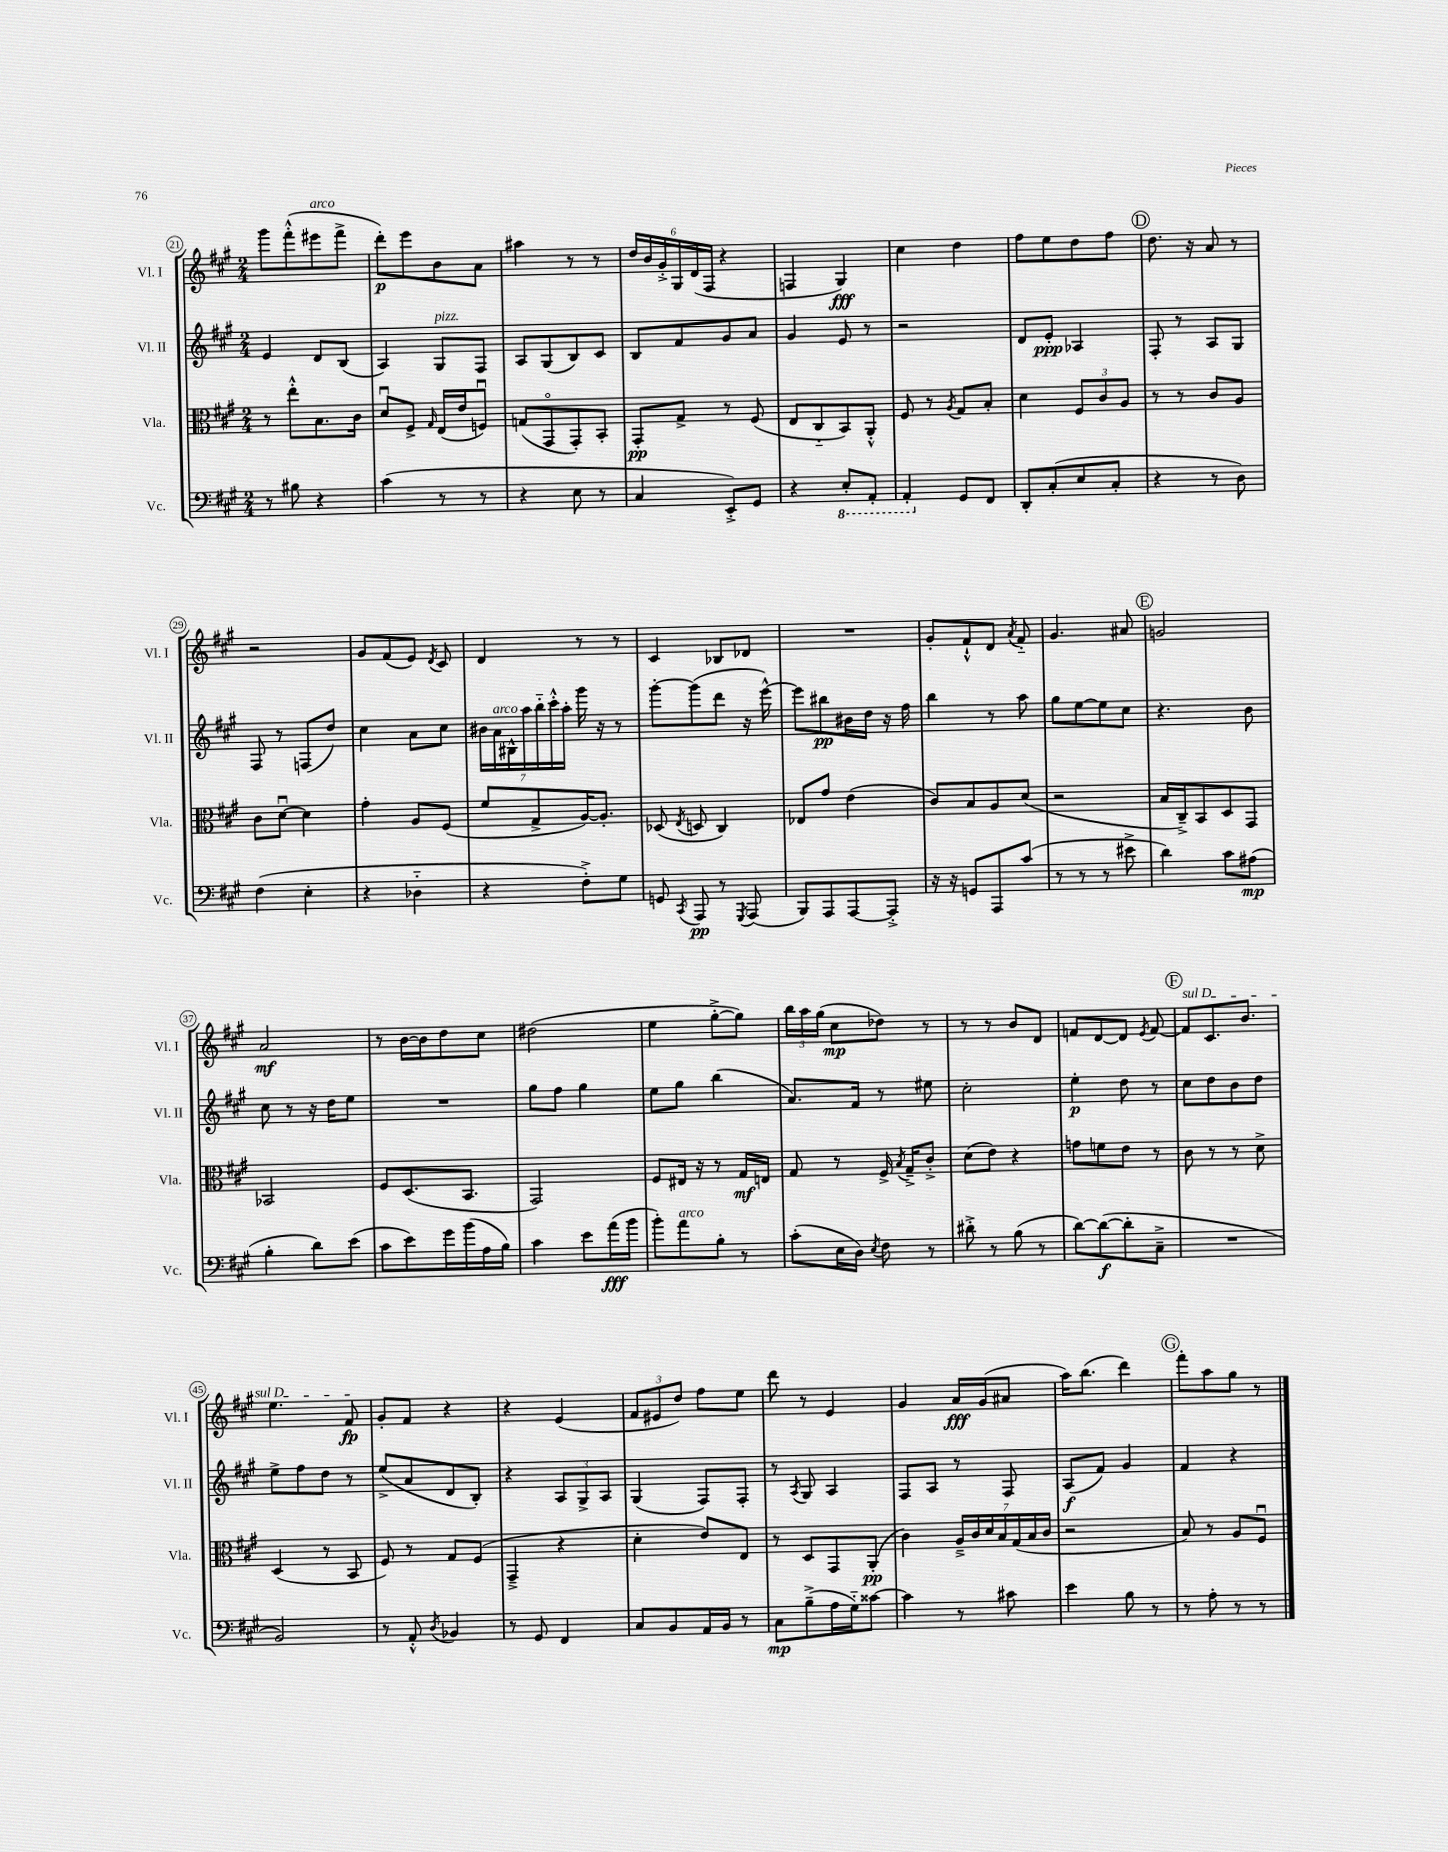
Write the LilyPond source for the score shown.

<<
\new StaffGroup <<
\new Staff = "s0" \with { instrumentName = "Vl. I" shortInstrumentName = "Vl. I" } {
    \clef treble \key a \major \numericTimeSignature \time 2/4
    \autoBeamOff gis'''8[ fis'''8-.-^( eis'''8^\markup { \italic "arco" } fis'''8]-> |
    d'''8[-.\p) e'''8 b'8 a'8] |
    ais''4 r8 r8 |
    \tuplet 6/4 { d''16[ b'16 gis'16-.-> gis16 d'16( fis16] } r4 |
    f4 gis4\fff) |
    cis''4 d''4 |
    fis''8[ e''8 d''8 fis''8] |
    \mark \markup { \circle "D" } d''8. r16 a'8 r8 |
    r2 |
    gis'8[ fis'8( e'8]) \acciaccatura { d'8 } cis'8 |
    d'4 r8 r8 |
    cis'4 bes8[ des'8] |
    R2 |
    gis'8[-. fis'8-!-^ d'8] \acciaccatura { a'8 } fis'8-_ |
    gis'4. ais'8 |
    \mark \markup { \circle "E" } g'2 |
    a'2\mf |
    r8 b'16[~ b'16 d''8 cis''8] |
    dis''2( |
    e''4 gis''8[~-.-> gis''8]) |
    \tuplet 3/2 { b''16[ a''16 gis''16]( } cis''8[\mp des''8]) r8 |
    r8 r8 b'8[ d'8] |
    f'8[ d'8~ d'8] \acciaccatura { e'8 } f'8~ |
    \mark \markup { \circle "F" } \once \override TextSpanner.bound-details.left.text = \markup { \italic "sul D" } f'8[\startTextSpan cis'8. b'8.] |
    e''4. fis'8\fp\stopTextSpan |
    gis'8[-. fis'8] r4 |
    r4 e'4( |
    \tuplet 3/2 { fis'8[ eis'8 d''8]) } fis''8[ e''8] |
    d'''8 r8 e'4 |
    gis'4 a'16[\fff gis'16( ais'8] |
    a''16[) b''8.]( d'''4) |
    \mark \markup { \circle "G" } fis'''8[-. a''8 gis''8] r8 \bar "|." |
}
\new Staff = "s1" \with { instrumentName = "Vl. II" shortInstrumentName = "Vl. II" } {
    \clef treble \key a \major \numericTimeSignature \time 2/4
    \autoBeamOff e'4 d'8[ b8]( |
    a4) gis8[^\markup { \italic "pizz." } fis8] |
    a8[ gis8( b8) cis'8] |
    b8[ fis'8 gis'8 a'8] |
    gis'4 e'8 r8 |
    r2 |
    d'8[ e'8]-.\ppp aes4 |
    \mark \markup { \circle "D" } fis8-. r8 a8[ gis8] |
    fis8 r8 f8[( d''8]) |
    cis''4 a'8[ cis''8] |
    \tuplet 7/4 { bis'16[ a'16^\markup { \italic "arco" } bis16-^ a''16 b''16-_ cis'''16-.-^ a''16]-. } gis'''16 r16 r8 |
    gis'''8[~-. gis'''8( d'''8] r16 e'''16~-^) |
    e'''8[ bis''8\pp bis'16 d''16] r16 fis''16 |
    b''4 r8 a''8 |
    gis''8[ e''8~ e''8 cis''8] |
    \mark \markup { \circle "E" } r4. b'8 |
    cis''8 r8 r16 d''16[ e''8] |
    R2 |
    gis''8[ fis''8] gis''4 |
    e''8[ gis''8] b''4( |
    a'8.[) fis'16] r8 eis''8 |
    cis''2-. |
    e''4-.\p d''8 r8 |
    \mark \markup { \circle "F" } cis''8[ d''8 b'8 d''8] |
    e''8[-> fis''8 d''8] r8 |
    e''8[->( a'8 d'8 b8]-.) |
    r4 \tuplet 3/2 { a8[ gis8-> a8] } |
    gis4( fis8[) fis8]-. |
    r8 \acciaccatura { a8 } gis8 a4 |
    fis8[ a8] r8 fis8 |
    a8[\f( fis'8]) gis'4 |
    \mark \markup { \circle "G" } fis'4 r4 \bar "|." |
}
\new Staff = "s2" \with { instrumentName = "Vla." shortInstrumentName = "Vla." } {
    \clef alto \key a \major \numericTimeSignature \time 2/4
    \autoBeamOff r8 e''8[-.-^ b8. cis'16] |
    d'8[\downbow fis8]-> \grace { gis16 } e16[( e'16 f8]\downbow) |
    g8[( gis,8\flageolet gis,8-.) b,8]-. |
    gis,8[-.\pp gis8]-> r8 fis8( |
    e8[ cis8-_ b,8) a,8]-.-^ |
    fis8 r8 \acciaccatura { a8 } gis8[ b8]-. |
    d'4 \tuplet 3/2 { fis8[ cis'8 a8] } |
    \mark \markup { \circle "D" } r8 r8 cis'8[ a8] |
    cis'8[ d'8]~\downbow d'4 |
    gis'4-. a8[ fis8]( |
    fis'8[ gis8-> a16~) a8.]-. |
    des8( \acciaccatura { e8 } d8 cis4) |
    ees8[ gis'8] e'4( |
    cis'8[) b8 a8 d'8]( |
    r2 |
    \mark \markup { \circle "E" } b16[ cis16--->) b,8 d8 gis,8] |
    bes,2 |
    fis8[ d8.( b,8.] |
    gis,2) |
    fis8[ eis16] r16 r8 gis16[\mf e16] |
    gis8 r8 fis16-> \acciaccatura { b8 } gis16[---> cis'8]-.-> |
    d'8[( e'8]) r4 |
    g'8[ f'8 e'8] r8 |
    \mark \markup { \circle "F" } cis'8 r8 r8 d'8-> |
    d4( r8 b,8 |
    fis8) r8 gis8[ fis8]( |
    gis,4---> r4 |
    d'4-. e'8[) e8] |
    r8 d8[ gis,8 a,8]-.\pp( |
    cis'4) \tuplet 7/4 { a16[---> cis'16 d'16 b16 gis16( b16 cis'16] } |
    r2 |
    \mark \markup { \circle "G" } b8) r8 a8[ fis8]\downbow \bar "|." |
}
\new Staff = "s3" \with { instrumentName = "Vc." shortInstrumentName = "Vc." } {
    \clef bass \key a \major \numericTimeSignature \time 2/4
    \autoBeamOff r8 bis8 r4 |
    cis'4( r8 r8 |
    r4 e8 r8 |
    cis4 e,8[-.->) gis,8] |
    r4 \ottava #-1 e,8[-. a,,8]-. |
    a,,4-. \ottava #0 gis,8[ fis,8] |
    d,8[-. cis8-.( e8 cis8]-. |
    \mark \markup { \circle "D" } r4 r8 d8) |
    fis4( e4-. |
    r4 des4-_ |
    r4 fis8[-.->) gis8] |
    g,8 \acciaccatura { cis,8 } a,,8\pp r8 \acciaccatura { gis,,8 } a,,8( |
    b,,8[) a,,8 a,,8~ a,,8]-.-> |
    r16 r16 g,8[ a,,8 cis'8]( |
    r8 r8 r8 eis'8-> |
    \mark \markup { \circle "E" } d'4) cis'8[ ais8]\mp( |
    b4-. d'8[) e'8]( |
    cis'8[ e'8) gis'16 b'16( a16 b16]) |
    cis'4 e'8[ a'16\fff( b'16] |
    b'8[-.) a'8^\markup { \italic "arco" } b8]-. r8 |
    cis'8[-.( e16 d16]) \acciaccatura { e8 } fis8 r8 |
    dis'8-.-> r8 b8( r8 |
    d'8[~) d'8~\f( d'8-. cis8]---> |
    \mark \markup { \circle "F" } R2 |
    b,2) |
    r8 a,8-.-^ \acciaccatura { d8 } bes,4 |
    r8 gis,8 fis,4 |
    cis8[ b,8 a,16 b,16] r8 |
    cis8[\mp b8--->( a16 gis16-_) cisis'8]~ |
    cisis'4 r8 cis'8 |
    e'4 b8 r8 |
    \mark \markup { \circle "G" } r8 a8-. r8 r8 \bar "|." |
}
>>
>>
\layout { \context { \Score currentBarNumber = #21 \override BarNumber.stencil = #(make-stencil-circler 0.1 0.3 ly:text-interface::print) } }
